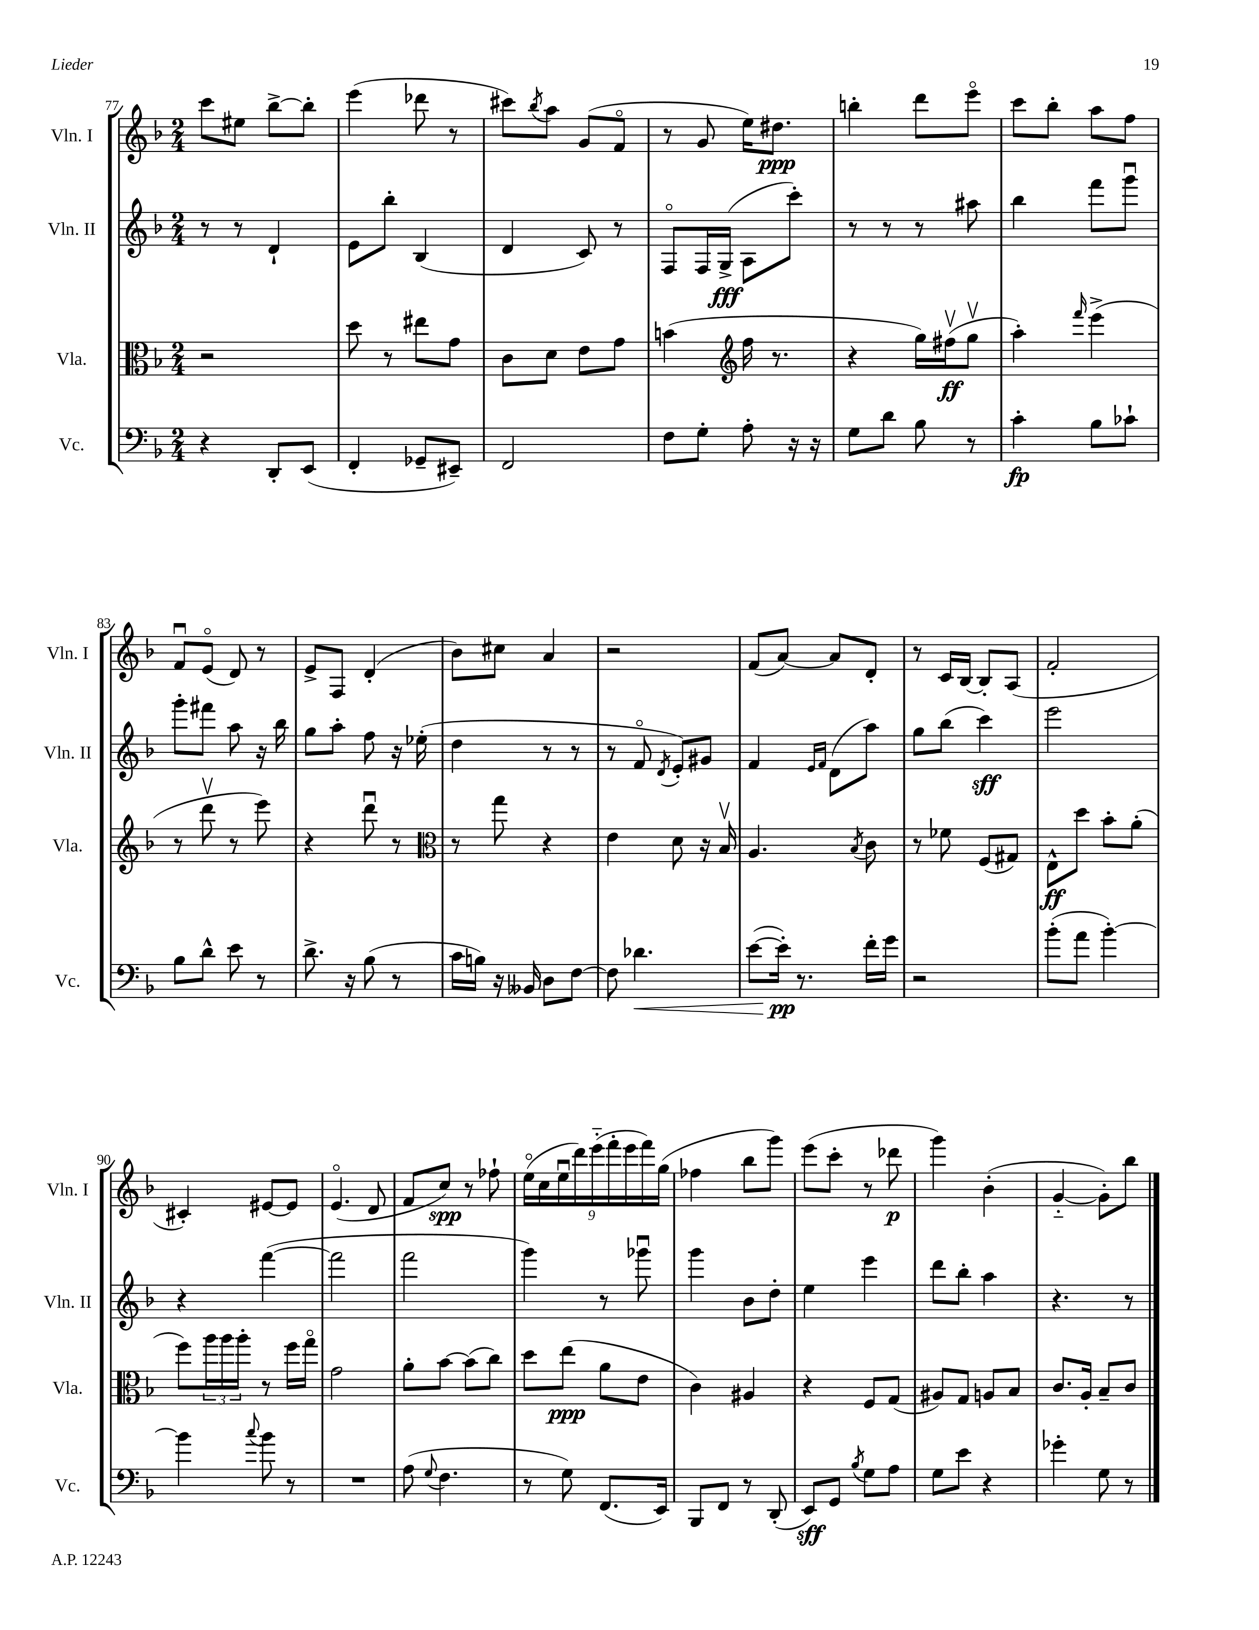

**kern	**kern	**kern	**kern
*staff4	*staff3	*staff2	*staff1
*clefF4	*clefC3	*clefG2	*clefG2
*k[b-]	*k[b-]	*k[b-]	*k[b-]
*M2/4	*M2/4	*M2/4	*M2/4
4r	2r	8r	8ccc
.	.	8r	8ee#
8DD'	.	4d`	[8bb-^
(8EE	.	.	8bb-']
=	=	=	=
4FF'	8dd	8e	(4eee
.	8r	8bb-'	.
8GG-~	8ee#	(4B-	8ddd-
8EE#~)	8g	.	8r
=	=	=	=
2FF	8c	4d	8ccc#)
.	.	.	8qbb-
.	8d	.	8aa
.	8e	8c)	(8g
.	8g	8r	8fo
=	=	=	=
8F	(4b	8Fo	8r
8G'	.	16F	8g
.	.	(16G^	.
*	*clefG2	*	*
8A'	16ff	8A	16ee)
.	8.r	.	8.dd#
16r	.	8ccc')	.
16r	.	.	.
=	=	=	=
8G	4r	8r	4bb'
8d	.	8r	.
8B-	16gg)	8r	8ddd
.	(16ff#v	.	.
8r	8ggv	8aa#	8eeeo
=	=	=	=
4c'	4aa')	4bb-	8ccc
.	.	.	8bb-'
.	16qqfff	.	.
8B-	(4eee^	8fff	8aa
8c-`	.	8gggu	8ff
=	=	=	=
8B-	8r	8ggg'	8fu
8d^^	8dddv	8fff#	(8eo
8e	8r	8aa	8d)
8r	8eee)	16r	8r
.	.	16bb-	.
=	=	=	=
8.d^	4r	8gg	8e^
.	.	8aa'	8F
16r	.	.	.
(8B-	8dddu	8ff	(4d'
8r	8r	16r	.
.	.	(16ee-'	.
=	=	=	=
*	*clefC3	*	*
16c	8r	4dd	8b-)
16B)	.	.	.
16r	8gg	.	8cc#
16BB--	.	.	.
8D	4r	8r	4a
[8F	.	8r	.
=	=	=	=
8F]	4e	8r	2r
4.d-	.	8fo	.
.	.	8qd	.
.	8d	8e')	.
.	16r	8g#	.
.	16B-v	.	.
=	=	=	=
([8e	4.A	4f	(8f
16e'])	.	.	[8a)
8.r	.	.	.
.	.	16qqe	.
.	.	16qqf	.
.	.	(8d	8a]
.	8qB-	.	.
16f'	8c	8aa)	8d'
16g	.	.	.
=	=	=	=
2r	8r	8gg	8r
.	8f-	(8bb-	16c
.	.	.	[16B-
.	(8F	4ccc)	8B-']
.	8G#)	.	(8A
=	=	=	=
(8b-'	8E^^	2eee	2f'
8a	8dd	.	.
[4b-')	8b-'	.	.
.	(8a'	.	.
=	=	=	=
4b-]	8ff)	4r	4c#')
.	24aa	.	.
.	24aa	.	.
.	24aa'	.	.
8qqcc	.	.	.
8b-	8r	([4fff	[8e#
8r	16ff	.	8e#]
.	16ggo	.	.
=	=	=	=
2r	2g	2fff]	(4.eo
.	.	.	8d
=	=	=	=
(8A	8a'	2fff	8f
8qqG	.	.	.
4.F	[8b-	.	8cc)
.	(8b-]	.	8r
.	8cc)	.	8ff-`
=	=	=	=
8r	8dd	4ggg)	(18eeo
.	.	.	18cc
.	.	.	18eeu
8G)	(8ee	.	.
.	.	.	18ddd)
.	.	.	(18eee'~
(8.FF	8a	8r	.
.	.	.	18fff'
.	.	.	18eee
.	8e	8ggg-u	.
.	.	.	18fff)
16EE)	.	.	.
.	.	.	(18gg
=	=	=	=
8BBB-	4c)	4ggg	4ff-
8FF	.	.	.
8r	4A#	8b-	8bb-
(8DD'	.	8dd'	8ggg)
=	=	=	=
8EE)	4r	4ee	(8eee
8GG	.	.	8ccc'
8qB-	.	.	.
8G	8F	4eee	8r
8A	(8G	.	8ddd-
=	=	=	=
8G	8A#)	8ddd	4ggg)
8e	8G	8bb-'	.
4r	8A	4aa	(4b-'
.	8B-	.	.
=	=	=	=
4g-'	8.c	4.r	[4g'~
.	16A'	.	.
8G	8B-~	.	8g'])
8r	8c	8r	8bb-
==	==	==	==
*-	*-	*-	*-
